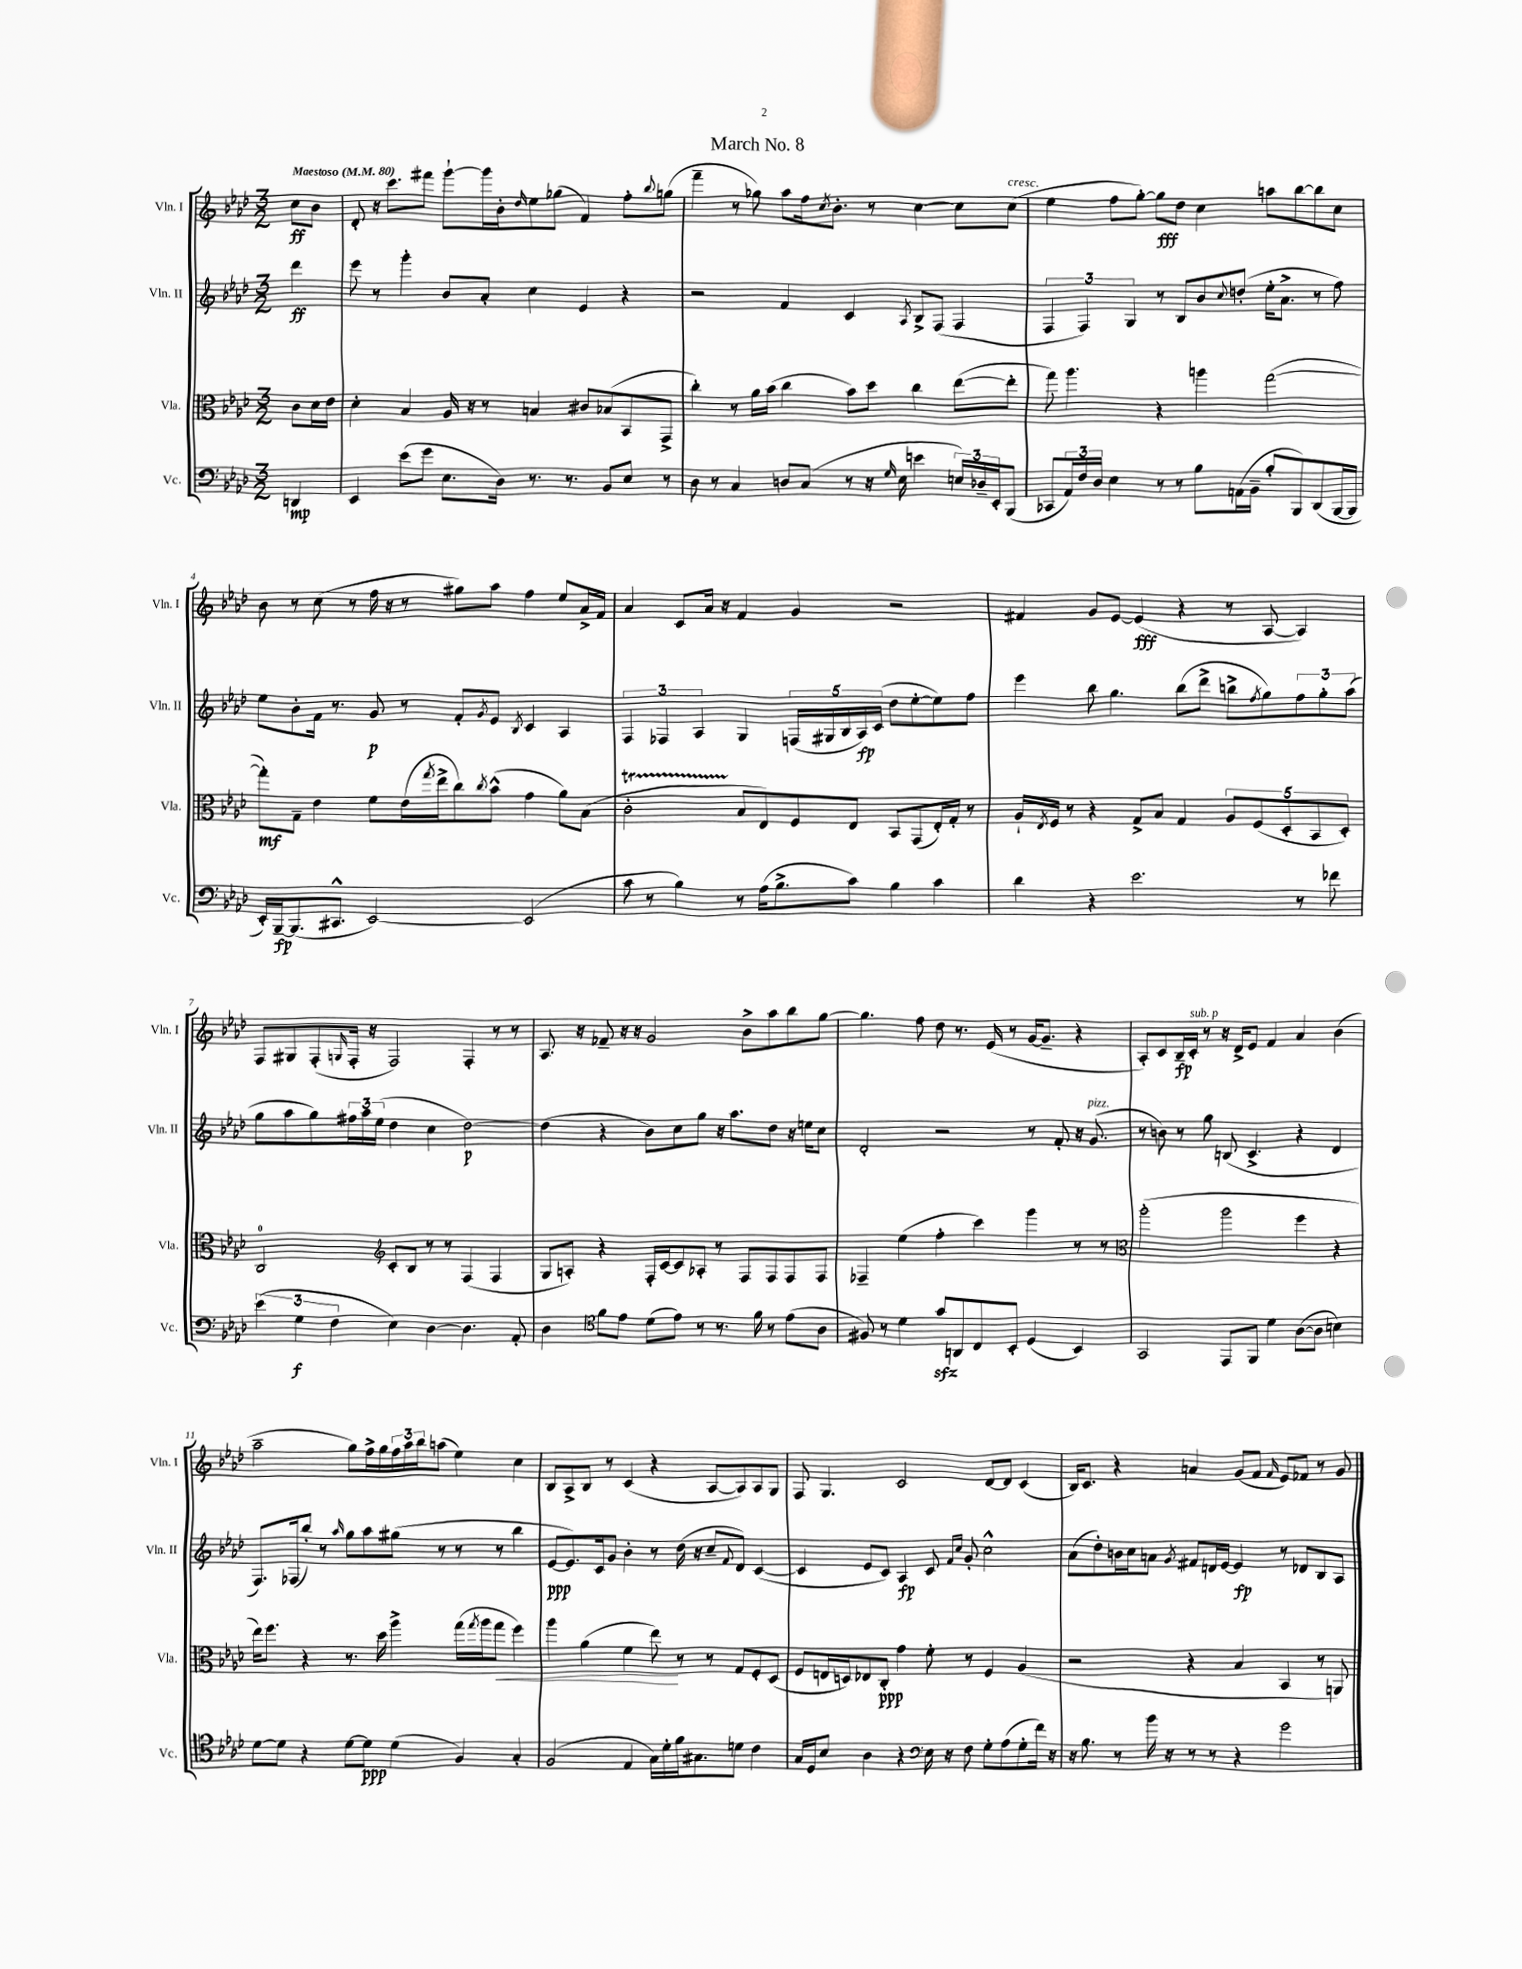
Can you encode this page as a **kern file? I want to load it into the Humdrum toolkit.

**kern	**kern	**kern	**kern
*staff4	*staff3	*staff2	*staff1
*clefF4	*clefC3	*clefG2	*clefG2
*k[b-e-a-d-]	*k[b-e-a-d-]	*k[b-e-a-d-]	*k[b-e-a-d-]
*M3/2	*M3/2	*M3/2	*M3/2
*MM80	*MM80	*MM80	*MM80
4DD	8c	4ddd-	8cc
.	16d-	.	8b-
.	16e-	.	.
=	=	=	=
4EE-	4d-'	8eee-	8d-'
.	.	8r	16r
.	.	.	8.ccc
(8e-	4B-	4ggg'	.
8g	.	.	8fff#
8.E-	16A-	8b-	[8ggg`
.	16r	.	.
.	8r	8a-'	16ggg]
16D-)	.	.	16b-'
.	.	.	16qqdd-
8.r	4B	4cc	8ee-
.	.	.	(8gg-
8.r	.	.	.
.	8c#	4e-	4f)
8BB-	(8B-	.	.
8E-	8BB-	4r	8ff'
.	.	.	8qqbb-
8r	8GG^	.	(8gg
=	=	=	=
8D-	4cc')	2r	4fff~
8r	.	.	.
4C	8r	.	8r
.	16a-	.	8gg-)
.	(16b-	.	.
8D	4cc	4f	8aa-
(8C	.	.	16ff
.	.	.	8qcc
.	.	.	8.b-'
8r	8b-)	4c	.
16r	8dd-	.	8r
16qqG	.	.	.
16E-	.	.	.
.	.	8qA-	.
4e	4cc	8B-^	[4cc
.	.	(8F	.
24E)	([8ee-	4F	8cc]
24D-~	.	.	.
24EE-'	.	.	.
(8BBB-	8ee-']	.	(8cc
=	=	=	=
8CC-	8gg)	6F	4ee-
24AA-)	4.aa-	.	.
24F	.	6F)	.
24D-	.	.	.
4E-	.	.	8ff
.	.	6G	.
.	.	.	[8gg')
8r	4r	8r	8gg]
8r	.	8B-	8dd-
8B-	4aa	8b-	4cc
.	.	8qqcc	.
(16AA	.	(8dd'	.
16BB-~	.	.	.
8B-'	([2gg	16ee-'	8aa
.	.	8.a-^	.
8BBB-)	.	.	[8bb-
(8DD-	.	8r	8bb-]
[16BBB-	.	8ff)	8cc
16BBB-]	.	.	.
=	=	=	=
16EE-')	8gg'])	8ee-	8b-
[16BBB-~	.	.	.
(8.BBB-]	8G~	8b-'	8r
.	4e-	16f	(8cc
8.CC#^^	.	8.r	.
.	.	.	8r
[2EE-)	8f	8g	16ff
.	.	.	16r
.	(16e-	8r	8r
.	8qgg	.	.
.	16ee-^	.	.
.	8cc)	8f'	8gg#)
.	8qcc	8qg	.
.	(8b-^^	8e-	8aa-
.	.	8qB-	.
(2EE-]	4g	4c	4ff
.	8a-)	4A-	8ee-
.	(8B-	.	16a-^
.	.	.	16f
=	=	=	=
8c	2c'	6F	4a-
8r	.	.	.
.	.	6F-	.
4B-)	.	.	8c
.	.	6A-	.
.	.	.	16a-
.	.	.	16r
8r	8B-	4G	4f
(16A-	8E-)	.	.
8.B-^	.	.	.
.	8F	(20F	4g
.	.	20G#	.
.	.	20B-	.
8c)	8E-	.	.
.	.	20A-)	.
.	.	(20c	.
4B-	8BB-	8dd-	2r
.	(8GG	[8ee-'	.
4c	16E-')	8ee-])	.
.	16G'	.	.
.	8r	8ff	.
=	=	=	=
4d-	16A-`	4eee-	4f#
.	8qE-	.	.
.	16F	.	.
.	8r	.	.
4r	4r	8bb-	8g
.	.	4.gg	[8e-
2.e-	8G^	.	(4e-]
.	8B-	.	.
.	4G	(8bb-	4r
.	.	8ddd-^	.
.	10A-	8bb^	8r
.	(10F	.	.
.	.	8qff	.
.	.	8gg)	[8A-
.	10D-'	.	.
8r	.	12ff	4A-])
.	10BB-	.	.
.	.	12gg'	.
8f-	.	.	.
.	10D-')	.	.
.	.	(12aa-	.
=	=	=	=
(6e-	2C	8gg	8F
.	.	8aa-	8G#
6G	.	.	.
.	.	8gg)	(8F'
6F	.	.	.
.	.	.	16qqG
.	.	24ff#	16F'
.	.	24aa-	.
.	.	.	16r
.	.	(24ee-	.
*	*clefG2	*	*
4E-)	8c'	4dd-	2F)
.	8B-	.	.
[4D-	8r	4cc	.
.	8r	.	.
4.D-]	(4F	[2dd-)	4F'
.	4F	.	8r
8AA-'	.	.	8r
=	=	=	=
4D-	8G	(4dd-]	8.A-
.	8A')	.	.
.	.	.	16r
*clefC4	*	*	*
8f	4r	4r	8f-~
8e-	.	.	16r
.	.	.	16r
(8d-	16F'	8b-)	2g
.	[16c	.	.
8e-)	8c]	8cc	.
8r	8A-'	8gg	.
8.r	8r	16r	.
.	.	8.aa-	.
.	8F	.	8b-^
16f	.	.	.
8r	8F	8dd-	8aa-
(8e-	8F	16r	8bb-
.	.	16ee	.
8A-	8F	8cc	[8gg
=	=	=	=
8F#)	4F-~	2d-'	4.gg]
8r	.	.	.
4d-	(4ee-	.	.
.	.	.	8ff
8g	4ff'	2r	8dd-
8AA	.	.	8.r
8C	4ccc)	.	.
.	.	.	(16e-
8BB-'	.	.	8r
(4D-	4ggg	8r	[16g
.	.	.	8.g~]
.	.	8f'	.
4BB-)	8r	16r	4r
.	.	(8.g	.
.	8r	.	.
=	=	=	=
*	*clefC3	*	*
2GG	(2aa-'	8r	8A-')
.	.	8b)	8c
.	.	8r	16B-~
.	.	.	16c'
.	.	8gg	8r
8EE-	2aa-	(8B	16r
.	.	.	16d-^
8FF	.	4.c^	8e-
4d-	.	.	4f
([8A-	4ff	4r	4a-
8A-]	.	.	.
4B)	4r	4d-	(4b-
=	=	=	=
[8d-	16ee-)	8.F)	2aa-~
.	8.ff	.	.
8d-]	.	.	.
.	.	(16F-	.
4r	4r	8bb-')	.
.	.	8r	.
.	.	16qqaa-	.
[8d-	8.r	8gg	8gg)
8d-]	.	8aa-	16ff^
.	16dd-	.	16gg
(4d-	4aa-^	(8gg#	24ff
.	.	.	24aa-
.	.	.	24bb-
.	.	8r	(8aa
4F)	(16gg	8r	4ee-)
.	8qgg	.	.
.	16aa-	.	.
.	8gg	8r	.
4G'	4ff)	4bb-	4cc
=	=	=	=
(2F	4aa-	[8e-	8B-
.	.	8.e-])	8A-^
.	(4a-	.	8B-
.	.	16c	.
.	.	8g	8r
4E-	4f	4b-'	(4c
16G)	8ee-)	8r	4r
16d-'	.	.	.
16f	8r	(16dd-	.
8.G#	.	16r	.
.	8r	8cc~	[8A-
.	.	8qqf	.
8d	8G	8d-)	8A-])
4c	8F'	([4c	8A-
.	(8D-	.	8G
=	=	=	=
16G	8F	4c]	8F
16D-	.	.	.
8B-	16E	.	4.G
.	16D)	.	.
4A-	8E-	8e-	.
.	8C'	8c)	.
4r	4g	4A-	2c
*clefF4	*	*	*
16E-	8f'	8c	.
16r	.	.	.
.	.	16qqf	.
.	.	16qqcc	.
8F	8r	8g'	.
8G'	4F	2cc^^	[8d-
(8A-	.	.	8d-]
8G'	(4A-	.	(4c
16f)	.	.	.
16r	.	.	.
=	=	=	=
16r	2r	(8a-	16B-)
8.B-	.	.	8.c
.	.	8dd-')	.
8r	.	16b	4r
.	.	16cc	.
16b-	.	8a	.
16r	.	.	.
.	.	8qg	.
8r	4r	8f#	4a
8r	.	16d	.
.	.	[16e-	.
4r	4B-	4e-]	(8g
.	.	.	8f
.	.	.	16qqf
2g	4BB-	8r	8e-)
.	.	8d-	8f-
.	8r	8B-	8r
.	8AA)	8A-	8g
==	==	==	==
*-	*-	*-	*-
